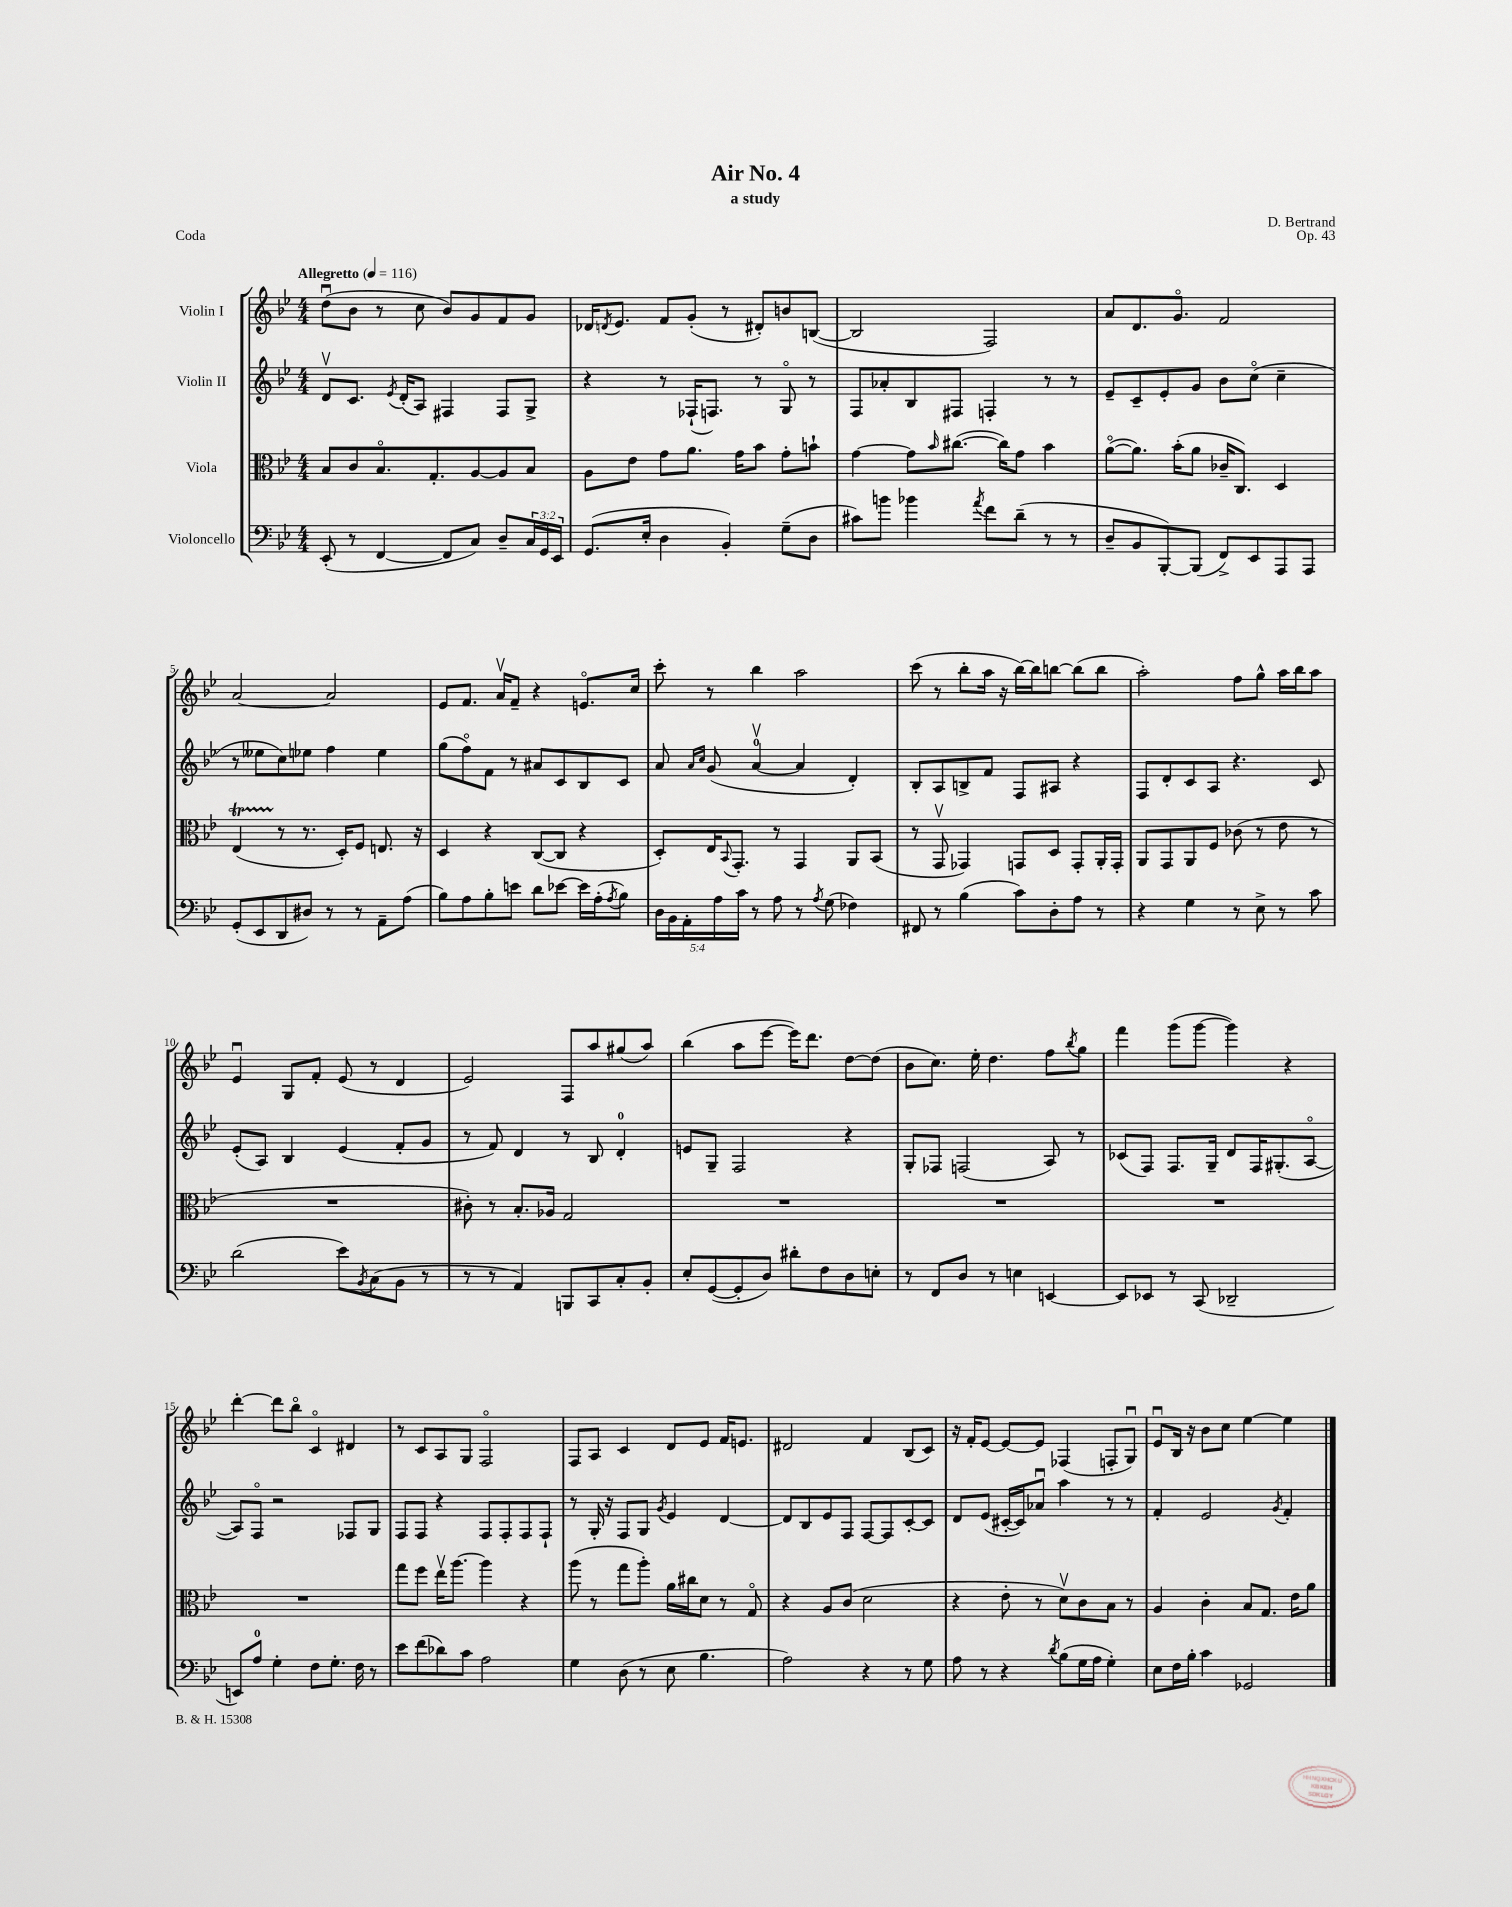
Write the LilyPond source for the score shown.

\header { title = "Air No. 4" composer = "D. Bertrand" subtitle = "a study" opus = "Op. 43" piece = "Coda" }
<<
\new StaffGroup <<
\new Staff = "s0" \with { instrumentName = "Violin I" } {
    \clef treble \key bes \major \numericTimeSignature \time 4/4 \tempo "Allegretto" 4 = 116
    d''8\downbow( bes'8 r8 c''8 bes'8) g'8 f'8 g'8 |
    des'16 \acciaccatura { d'8 } ees'8. f'8 g'8-.( r8 dis'8-.) b'8 b8~( |
    b2 f2) |
    a'8 d'8. g'8.\flageolet f'2 |
    a'2~ a'2 |
    ees'8 f'8. a'16\upbow f'8-- r4 e'8.\flageolet c''16 |
    c'''8-. r8 bes''4 a''2 |
    c'''8( r8 bes''8-. a''16 r16 bes''16~) bes''16 b''8~ b''8( b''8 |
    a''2-.) f''8 g''8-^ a''16 bes''16 a''8 |
    ees'4\downbow g8 f'8-. ees'8( r8 d'4 |
    ees'2) f8 a''8 gis''8( a''8) |
    bes''4( a''8 ees'''8~ ees'''16) d'''8. d''8~ d''8( |
    bes'8 c''8.) ees''16-. d''4. f''8 \acciaccatura { bes''8 } g''8 |
    f'''4 g'''8( g'''8~ g'''4) r4 |
    d'''4~-. d'''8 bes''8\flageolet c'4\flageolet dis'4 |
    r8 c'8 a8 g8 f2\flageolet |
    f8 a8 c'4 d'8 ees'8 f'16 e'8. |
    dis'2 f'4 bes8( c'8) |
    r16 f'16-. ees'8~ ees'8~ ees'8 fes4( f8-. g8\downbow) |
    ees'8\downbow bes16 r16 bes'8 c''8 ees''4~ ees''4 \bar "|." |
}
\new Staff = "s1" \with { instrumentName = "Violin II" } {
    \clef treble \key bes \major \numericTimeSignature \time 4/4
    d'8\upbow c'8. \acciaccatura { ees'8 } d'16-.( a8) fis4 fis8 g8-> |
    r4 r8 fes16-!( f8.) r8 g8\flageolet r8 |
    f8 aes'8-. bes8 fis8 f4-. r8 r8 |
    ees'8-- c'8-- ees'8-. g'8 bes'8 c''8\flageolet( c''4-- |
    r8 eeses''8 c''8) ees''8 f''4 ees''4 |
    g''8( f''8\flageolet) f'8 r8 ais'8 c'8 bes8 c'8 |
    a'8 \grace { a'16 c''16 } g'8( a'4-0~\upbow a'4 d'4-.) |
    bes8-. a8 b8-> f'8 f8 ais8 r4 |
    f8 d'8-. c'8 a8 r4. c'8 |
    ees'8-.( a8) bes4 ees'4( f'8-. g'8 |
    r8 f'8) d'4 r8 bes8 d'4-0-. |
    e'8 g8-- f2 r4 |
    g8-. fes8 f2( a8) r8 |
    ces'8( f8) f8. g16-- d'8 f16 gis8.-.( a8~\flageolet |
    a8) f8\flageolet r2 fes8 g8 |
    f8 f8 r4 f8 f8-. f8 f8-! |
    r8 g16-. r16 f8 g8 \acciaccatura { g'8 } ees'4 d'4~ |
    d'8 bes8 ees'8 f8 f8~ f8 c'8~-. c'8 |
    d'8 ees'8( cis'16~-. cis'16) aes'8\downbow a''4 r8 r8 |
    f'4-. ees'2 \acciaccatura { g'8 } f'4-. \bar "|." |
}
\new Staff = "s2" \with { instrumentName = "Viola" } {
    \clef alto \key bes \major \numericTimeSignature \time 4/4
    bes8 c'8 bes8.\flageolet g8.-. a8~ a8 bes8 |
    a8 ees'8 g'8 a'8. g'16 bes'8 g'8-. b'8-! |
    g'4~ g'8 \grace { bes'16 } cis''8.~( cis''16) g'8 bes'4 |
    a'8~\flageolet( a'8.) bes'16-.( a'8 ces'16-- c8.) d4 |
    ees4\startTrillSpan( r8\stopTrillSpan r8. d16-.) f8 e8. r16 |
    d4 r4 c8~( c8 r4 |
    d8-.) ees16 \appoggiatura { bes,8 } g,8.-. r8 g,4 a,8 bes,8( |
    r8 g,8\upbow ges,4) g,8 d8 g,8-. a,16-. g,16-. |
    a,8 g,8 a,8 f8 ces'8( r8 ees'8 r8 |
    R1 |
    cis'8-.) r8 bes8.-. aes16 g2 |
    R1 |
    R1 |
    R1 |
    R1 |
    g''8 f''8 ees''16\upbow a''8.~ a''4 r4 |
    a''8( r8 g''8 a''8-.) a'16 cis''16 d'8 r8 g8\flageolet |
    r4 a8 c'8( d'2 |
    r4 ees'8-. r8 d'8\upbow) c'8 bes8 r8 |
    a4 c'4-. bes8 g8. ees'16 a'8 \bar "|." |
}
\new Staff = "s3" \with { instrumentName = "Violoncello" } {
    \clef bass \key bes \major \numericTimeSignature \time 4/4 \override Staff.TupletNumber.text = #tuplet-number::calc-fraction-text
    ees,8-.( r8 f,4~ f,8 c8) d8-- \tuplet 3/2 { c16 g,16 ees,16 } |
    g,8.( ees16-. d4 bes,4-.) g8--( d8 |
    cis'8) b'8 bes'4 \acciaccatura { a'8 } f'8 d'8--( r8 r8 |
    d8-- bes,8 bes,,8~-.) bes,,8( f,8->) ees,8 a,,8 a,,8 |
    g,8-.( ees,8 d,8 dis8) r8 r8 a,8-- a8( |
    bes8) a8 bes8-. e'8 d'8 ees'8~ ees'16 a16-.( \acciaccatura { a8 } bes8) |
    \tuplet 5/4 { d16 bes,16 a,16-. a16 c'16 } r8 a8 r8 \acciaccatura { a8 } g8( fes4) |
    fis,8 r8 bes4( c'8) d8-. a8 r8 |
    r4 g4 r8 ees8-> r8 c'8 |
    d'2( ees'8) \acciaccatura { bes,8 } c8( bes,8 r8 |
    r8 r8 a,4) b,,8 c,8 c8-. bes,8-. |
    ees8-. g,8~( g,8-. d8) dis'8-. f8 d8 e8-. |
    r8 f,8 d8 r8 e4 e,4~ |
    e,8 ees,8 r8 c,8( des,2-- |
    e,8) a8-0 g4-. f8 g8.-. f16 r8 |
    ees'8 f'8( des'8) c'8 a2 |
    g4 d8( r8 ees8 bes4. |
    a2) r4 r8 g8 |
    a8 r8 r4 \acciaccatura { d'8 } bes8( g16 a16 g4-.) |
    ees8 f16 bes16-. c'4 ges,2 \bar "|." |
}
>>
>>
